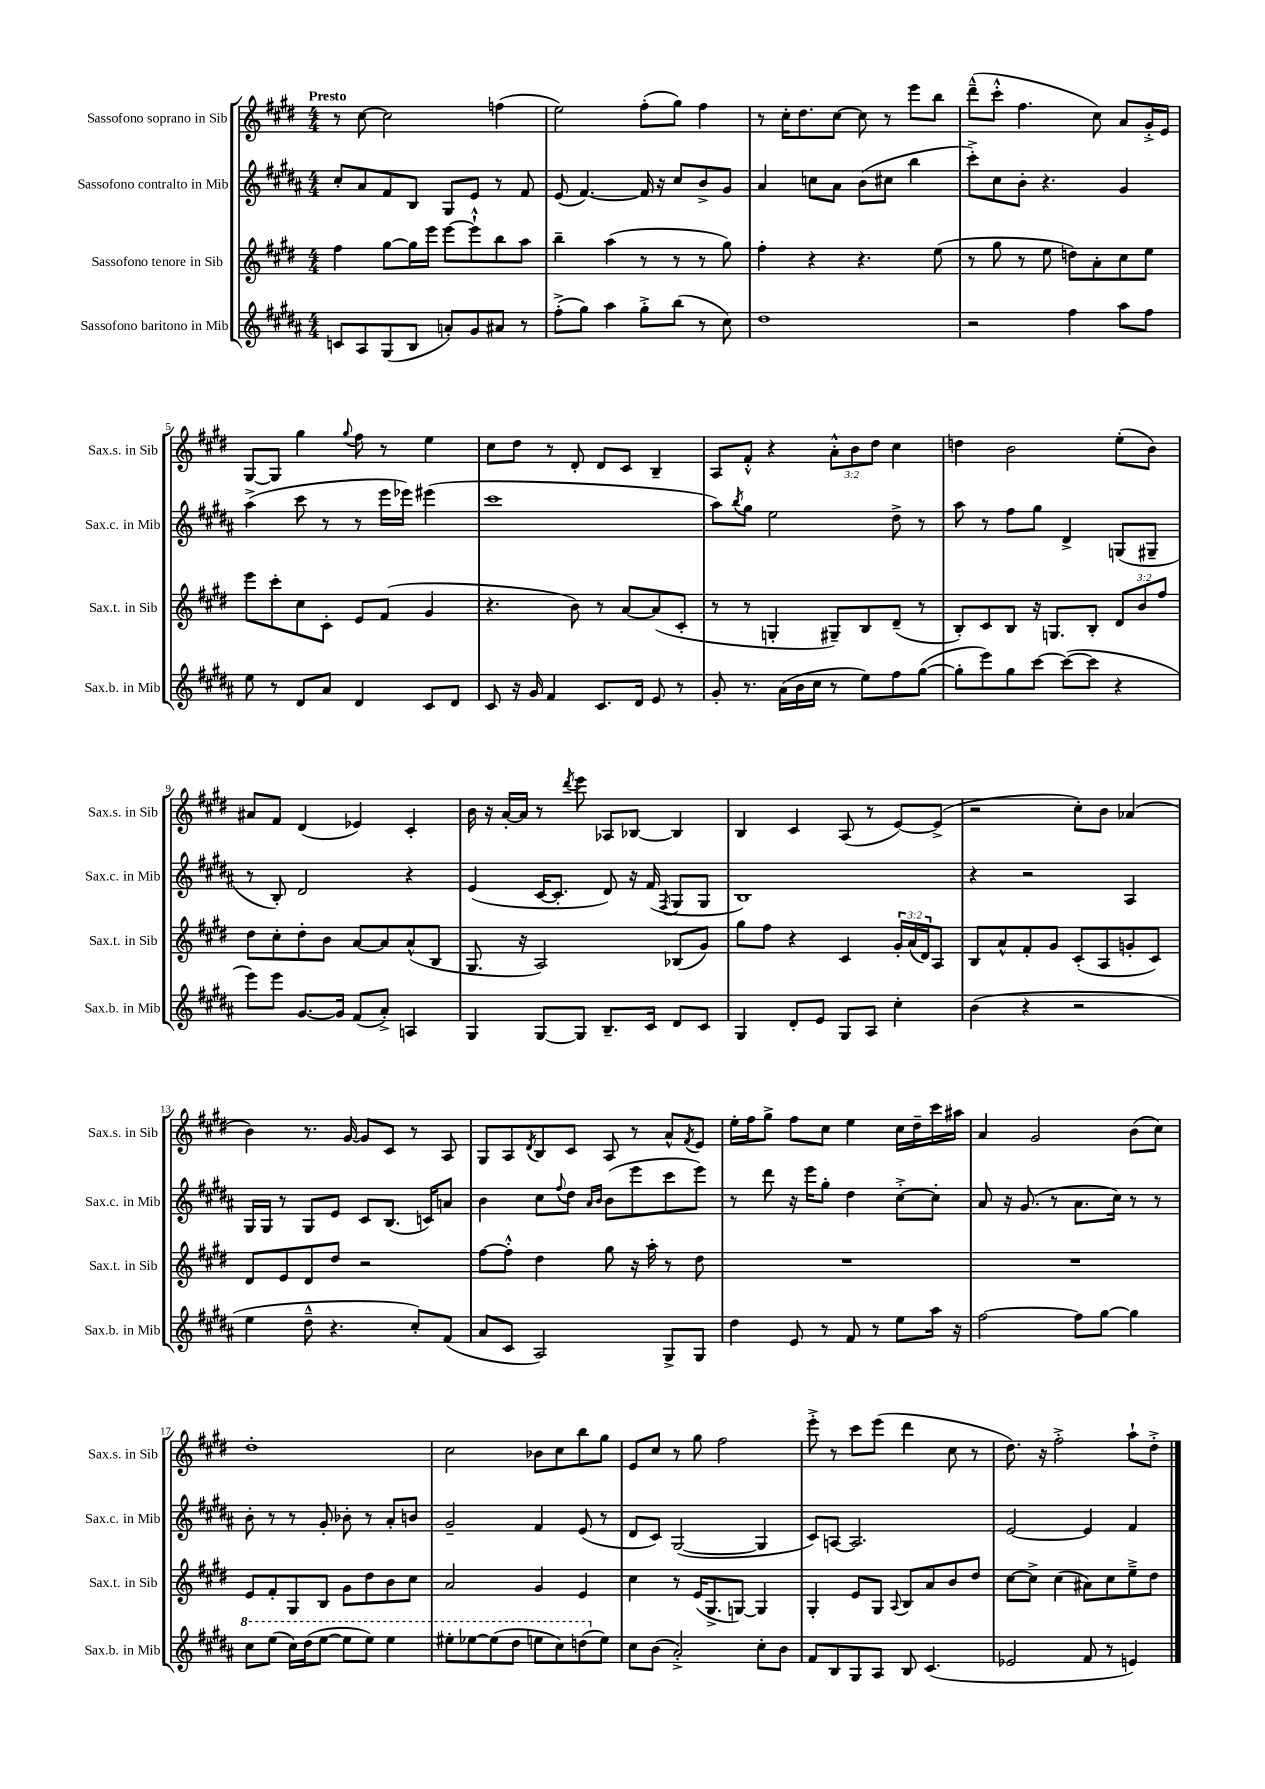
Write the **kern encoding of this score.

**kern	**kern	**kern	**kern
*part4	*part3	*part2	*part1
*staff4	*staff3	*staff2	*staff1
*I"Sassofono baritono in Mib	*I"Sassofono tenore in Sib	*I"Sassofono contralto in Mib	*I"Sassofono soprano in Sib
*I'Sax.b. in Mib	*I'Sax.t. in Sib	*I'Sax.c. in Mib	*I'Sax.s. in Sib
*clefG2	*clefG2	*clefG2	*clefG2
*k[f#c#g#d#a#]	*k[f#c#g#d#]	*k[f#c#g#d#a#]	*k[f#c#g#d#]
*M4/4	*M4/4	*M4/4	*M4/4
=1	=1	=1	=1
!	!	!	!LO:TX:a:B:t=Presto
8cn/L	4ff#\	8cc#'/L	8r
8A#/	.	8a#/	[8cc#\
(8G#/	[8gg#\L	8f#/	2cc#\]
8B/J	16gg#\L]	8B/J	.
.	16eee\JJ	.	.
8an'/L)	[8eee\L	8G#/L	.
8g#/	8eee`^^\]	8e/J	.
8a#X/J	8bb\	8r	(4ffn\
8r	8aa\J	8f#/	.
=2	=2	=2	=2
(8ff#'^\L	4bb~\	(8e/	2ee\)
8gg#\J)	.	[4.f#/)	.
4aa#\	(4aa\	.	.
8gg#'^\L	8r	16f#/]	(8ff#'\L
.	.	16r	.
(8bb\J	8r	8cc#/L	8gg#\J)
8r	8r	8b^/	4ff#\
8cc#\)	8gg#\)	8g#/J	.
=3	=3	=3	=3
1dd#	4ff#'\	4a#/	8r
.	.	.	16cc#'\KL
.	.	.	8.dd#\
.	4r	8ccn\L	.
.	.	8a#\J	[8cc#\J
.	4.r	(8b\L	8cc#\]
.	.	8cc#X\J	8r
.	.	4bb\	8eee\L
.	(8ee\	.	8bb\J
=4	=4	=4	=4
2r	8r	8ccc#'^\L)	(8ddd#~^^\L
.	8gg#\	8cc#\	8ccc#'^^\J
.	8r	8b'\J	4.ff#\
.	8ee\	4.r	.
4ff#\	8ddn\L)	.	.
.	8a'\	.	8cc#\)
8aa#\L	8cc#\	4g#/	8a/L
8ff#\J	8ee\J	.	16g#'^/L
.	.	.	16e/JJ
!!LO:LB:g=z
=5	=5	=5	=5
8ee\	8eee\L	(4aa#^\	[8G#/L
8r	8ccc#'\	.	8G#/J]
8d#/L	8cc#\	8ccc#\	4gg#\
8a#/J	8c#'\J	8r	.
.	.	.	8qqgg#/
4d#/	8e/L	8r	8ff#\
.	(8f#/J	16eee\LL	8r
.	.	16eee-X\JJ)	.
8c#/L	4g#/	(4eee#X\	4ee\
8d#/J	.	.	.
=6	=6	=6	=6
8c#/	4.r	1ccc#	8cc#\L
16r	.	.	8dd#\J
16g#/	.	.	.
4f#/	.	.	8r
.	8b\)	.	8d#'/
8.c#/L	8r	.	8d#/L
.	[8a/L	.	8c#/J
16d#/Jk	.	.	.
8e/	(8a/]	.	4B~/
8r	8c#'/J	.	.
=7	=7	=7	=7
8g#'/	8r	8aa#\L)	8A/L
.	.	8qbb/	.
8.r	8r	8gg#\J	8f#'^^/J
.	4Gn'/	2ee\	4r
(16a#\LL	.	.	.
16b\	.	.	.
16cc#\JJ	.	.	.
8r	8G#X~/L)	.	12a'^^\L
.	.	.	12b\
8ee\L)	8B/	.	.
.	.	.	12dd#\J
8ff#\	(8d#~/J	8dd#^\	4cc#\
([8gg#\J	8r	8r	.
=8	=8	=8	=8
8gg#'\L]	8B'/L)	8aa#\	4ddn\
8eee\)	8c#/	8r	.
8gg#\	8B/J	8ff#\L	2b\
[8ccc#\J	16r	8gg#\J	.
.	8.Gn/L	.	.
(8ccc#\L_	.	4d#^/	.
8ccc#\J]	8B'/J	.	.
4r	12d#/L	(8Gn/L	(8ee'\L
.	12b/	.	.
.	.	8G#X~/J	8b\J)
.	12ff#/J	.	.
!!LO:LB:g=z
=9	=9	=9	=9
8eee\L)	8dd#\L	8r	8a#X/L
8eee\J	8cc#'\	8B'/)	8f#/J
[8.g#/L	8dd#'\	2d#/	(4d#/
.	8b\J	.	.
16g#/Jk]	.	.	.
(8f#/L	[8a/L	.	4e-X/)
8a#'^/J)	8a/]	.	.
4An/	(8a^^/	4r	4c#'/
.	8B/J	.	.
=10	=10	=10	=10
4G#/	8.G#/	(4e/	16b\
.	.	.	16r
.	.	.	[16a'/LL
.	16r	.	16a/JJ]
[8G#/L	2A/)	[16c#/KL	8r
.	.	8.c#'/J]	.
.	.	.	8qddd#/
8G#/J]	.	.	8eee\
8.B~/L	.	8d#/)	8A-X/L
.	.	16r	[8B-X/J
16c#/Jk	.	(16f#/	.
.	.	8qF#/	.
8d#/L	(8B-X/L	8G#/L	4B-/]
8c#/J	8g#/J)	8G#/J	.
=11	=11	=11	=11
4G#/	8gg#\L	1B)	4B/
.	8ff#\J	.	.
8d#'/L	4r	.	4c#/
8e/J	.	.	.
8G#/L	4c#/	.	(8A/
8A#/J	.	.	8r
4cc#'\	24g#'/LL	.	[8e/L)
.	(24a/	.	.
.	24d#/J)	.	.
.	8A/J	.	(8e^/J]
=12	=12	=12	=12
(4b\	8B/L	4r	2r
.	8a^^/	.	.
4r	8f#'/	2r	.
.	8g#/J	.	.
2r	(8c#'/L	.	8cc#'\L)
.	8A/	.	8b\J
.	8gn'/	4A#/	(4a-X/
.	8c#/J)	.	.
!!LO:LB:g=z
=13	=13	=13	=13
4ee\	8d#/L	16G#/LL	4b\)
.	.	16G#/JJ	.
.	8e/	8r	.
8dd#~^^\	8d#/	8G#/L	8.r
4.r	8dd#/J	8e/J	.
.	.	.	[16g#/
.	2r	8c#/L	8g#/L]
.	.	(8.B/J	8c#/J
8cc#'/L)	.	.	8r
.	.	16cn/KL)	.
(8f#/J	.	8an/J	8A/
=14	=14	=14	=14
8a#/L	[8ff#\L	4b\	8G#/L
8c#/J	8ff#'^^\J]	.	8A/
.	.	.	8qd#/
2A#/)	4dd#\	8cc#\L	8B/
.	.	8qqff#/	.
.	.	8dd#\J	8c#/J
.	.	16qqa#/LL	.
.	.	16qqb/JJ	.
.	8gg#\	(8b\L	8A/
.	16r	8eee\	8r
.	16aa'\	.	.
8G#^/L	8r	8ccc#\	8a^^/L
.	.	.	8qf#/
8G#/J	8dd#\	8eee\J)	8e/J
=15	=15	=15	=15
4dd#\	1r	8r	16ee'\LL
.	.	.	16ff#\J
.	.	8ddd#\	8gg#^\J
8e/	.	16r	8ff#\L
.	.	16eee\KL	.
8r	.	8gg#'\J	8cc#\J
8f#/	.	4dd#\	4ee\
8r	.	.	.
8ee\L	.	[8cc#'^\L	16cc#\LL
.	.	.	16dd#~\
16aa#\Jk	.	8cc#'\J]	16ccc#\
16r	.	.	16aa#X\JJ
=16	=16	=16	=16
[2ff#\	1r	8a#/	4a/
.	.	16r	.
.	.	(8.g#/	.
.	.	.	2g#/
.	.	8r	.
8ff#\L]	.	8.a#\L	.
[8gg#\J	.	.	.
.	.	16cc#\Jk)	.
4gg#\]	.	8r	(8b\L
.	.	8r	8cc#\J)
!!LO:LB:g=z
=17	=17	=17	=17
*8va	*	*	*
8ccc#\L	8e/L	8b'\	1dd#'
(8eee\J	8f#'/	8r	.
16ccc#\LL)	8G#/	8r	.
(16ddd#\J	.	.	.
[8eee\J	8B/J	8g#'/	.
8eee\L]	8g#\L	8b-X'\	.
8eee\J)	8dd#\	8r	.
4eee\	8b\	8a#'/L	.
.	8cc#\J	8bn/J	.
=18	=18	=18	=18
8eee#X'\L	2a/	2g#~/	2cc#\
[8eee-X\	.	.	.
(8eee-\]	.	.	.
8ddd#\J	.	.	.
8eeen\L	4g#/	4f#/	8b-X\L
8ccc#\)	.	.	8cc#\
(8dddn\	4e/	(8e/	8bb\
*X8va	*	*	*
8ee\J)	.	8r	8gg#\J
=19	=19	=19	=19
8cc#\L	4cc#\	8d#/L	8e/L
(8b\J	.	8c#/J)	8cc#/J
2a#'^/)	8r	([2G#/	8r
.	(16e/KL	.	8gg#\
.	8.G#^/	.	.
.	.	.	2ff#\
.	[8Gn/J)	.	.
8cc#'\L	4G/]	4G#/]	.
8b\J	.	.	.
=20	=20	=20	=20
8f#/L	4G#'/	8c#/L)	8eee'^\
8B/	.	[8An/J	8r
8G#/	8e/L	2.A/]	8ccc#\L
8A#/J	8G#/J	.	(8eee\J
.	8qqA/	.	.
8B/	8B/L	.	4ddd#\
(4.c#/	8a/	.	.
.	8b/	.	8cc#\
.	8dd#/J	.	8r
=21	=21	=21	=21
2e-X/	[8cc#\L	[2e/	8.dd#\)
.	8cc#^\J]	.	.
.	.	.	16r
.	(4cc#\	.	2ff#'^\
8f#/	8a#X\L)	4e/]	.
8r	8cc#\	.	.
4en/)	8ee~^\	4f#/	8aa`\L
.	8dd#\J	.	8dd#'^\J
==	==	==	==
*-	*-	*-	*-
